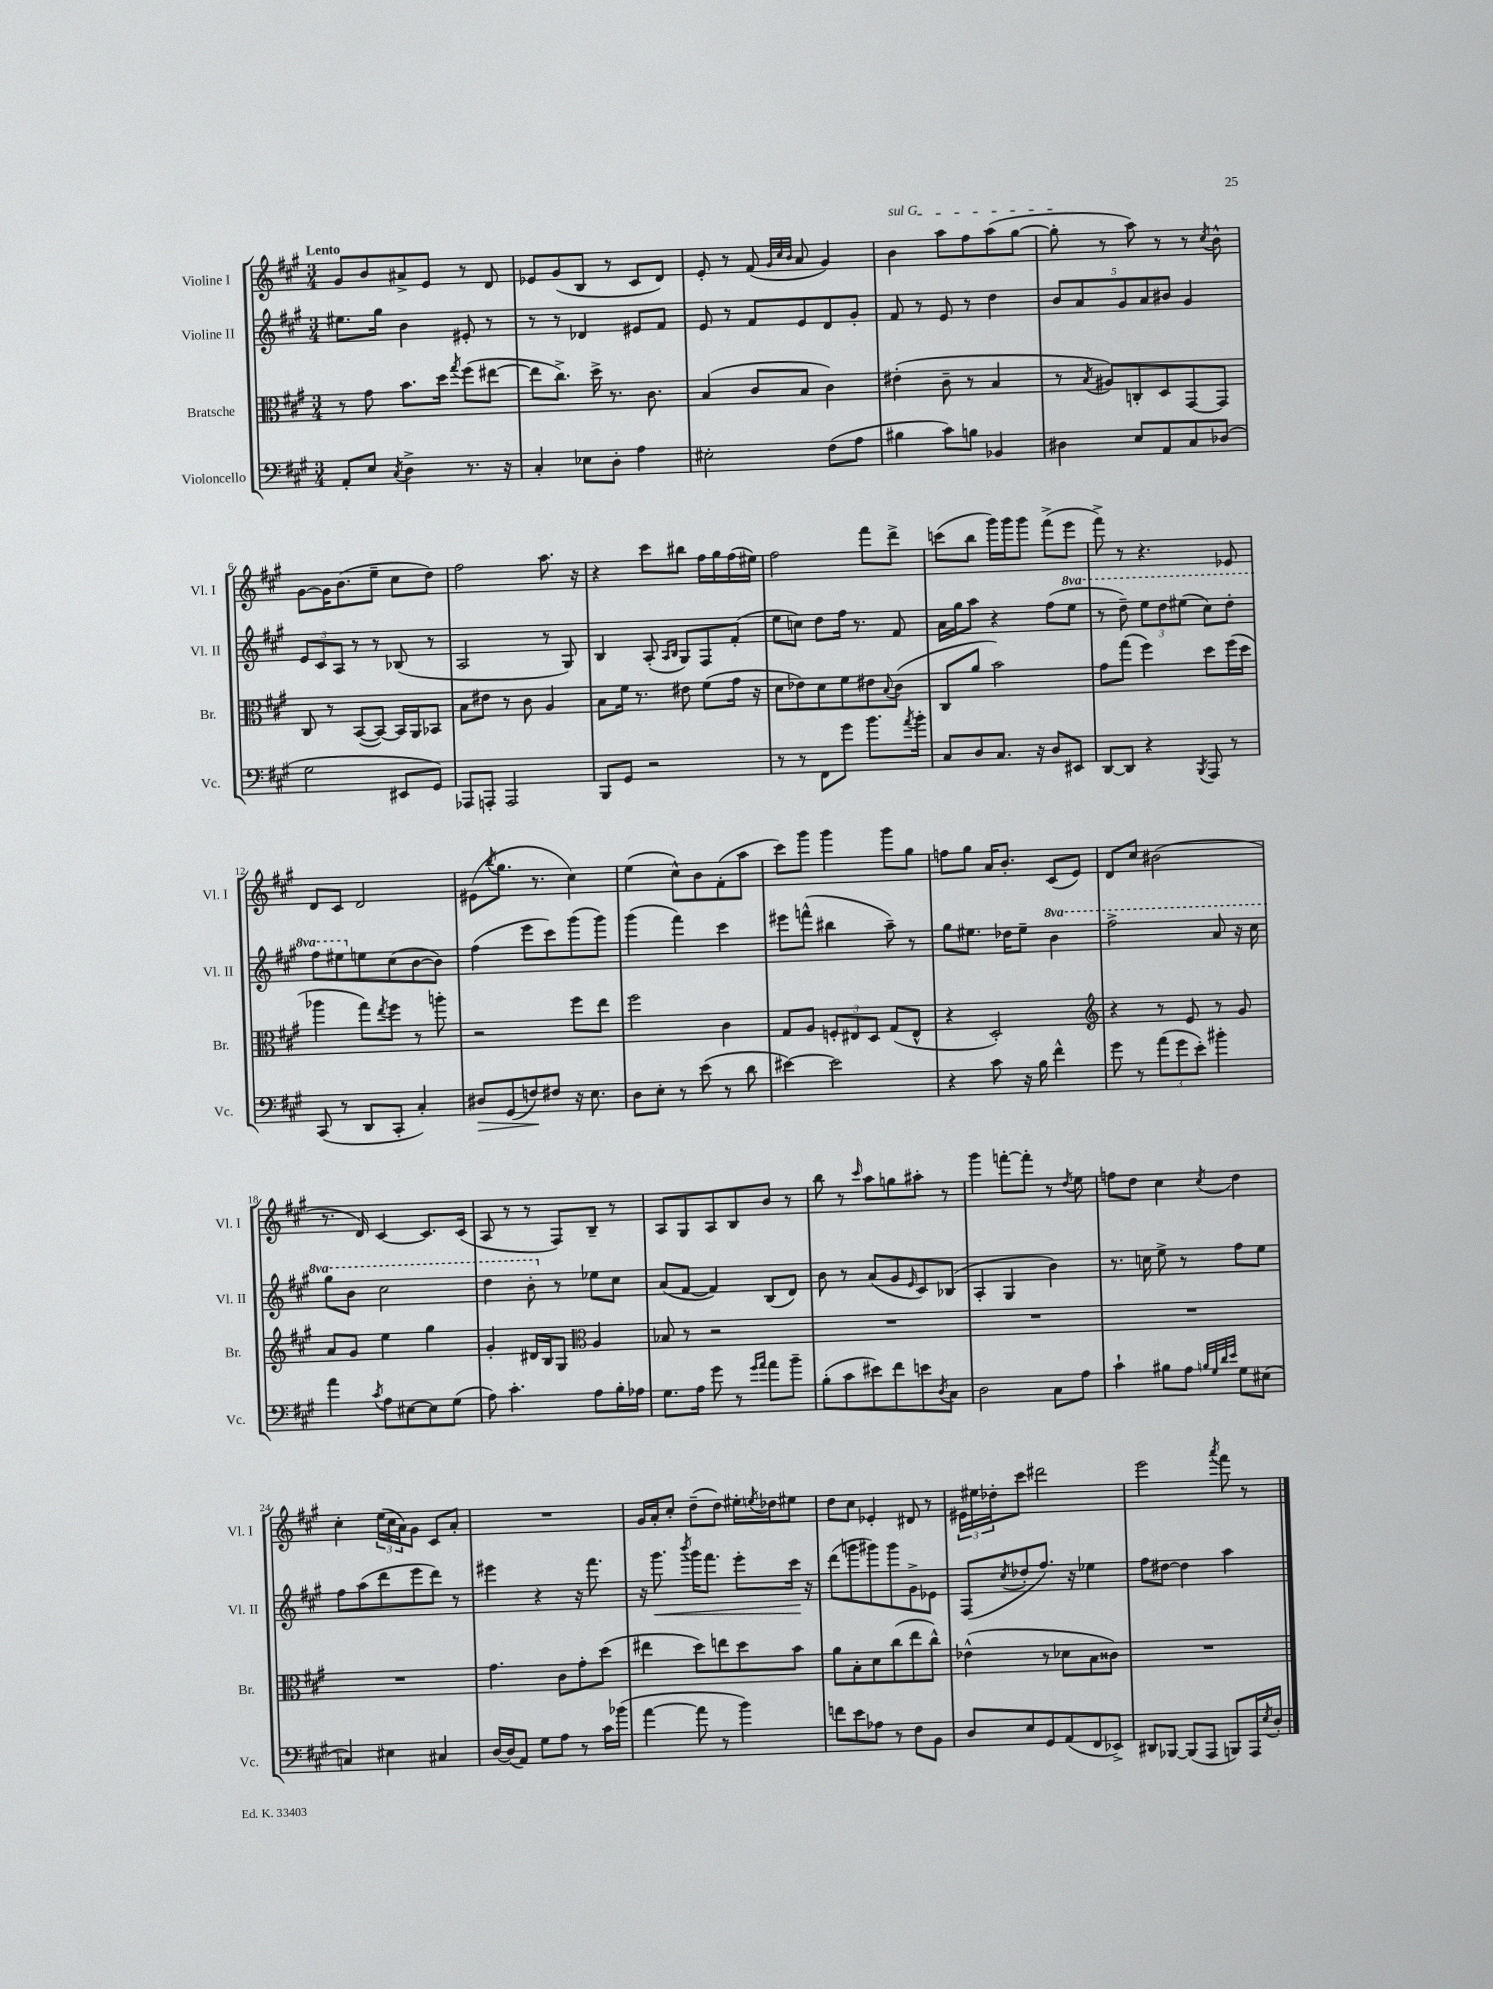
<<
\new StaffGroup <<
\new Staff = "s0" \with { instrumentName = "Violine I" shortInstrumentName = "Vl. I" } {
    \clef treble \key a \major \numericTimeSignature \time 3/4 \tempo "Lento"
    gis'8 b'8 ais'8-> e'8 r8 d'8 |
    ees'8 gis'8( b8 r8 cis'8 d'8) |
    e'8-. r8 fis'8( \grace { gis'32 cis''32 b'32 } a'8 gis'4) |
    \once \override TextSpanner.bound-details.left.text = \markup { \italic "sul G" } b'4\startTextSpan a''8 fis''8 a''8( gis''8~ |
    gis''8-.\stopTextSpan r8 a''8) r8 r8 \acciaccatura { cis''8 } b'8-^ |
    gis'8~ gis'16 b'8.( e''8-- cis''8 d''8) |
    fis''2 a''8. r16 |
    r4 cis'''8 bis''8 fis''16 gis''16 fis''16( eis''16) |
    fis''2 fis'''8 d'''8-> |
    c'''8( b''8 gis'''16) gis'''16 gis'''8 fis'''8->( e'''8 |
    fis'''8->) r8 r4. ees'8 |
    d'8 cis'8 d'2 |
    eis'8( \acciaccatura { b''8 } gis''8. r8. cis''4) |
    e''4( cis''8-^) b'8 fis'8-.( a''8 |
    cis'''8) gis'''8 gis'''4 gis'''8 gis''8 |
    f''8 gis''8 a'16 b'8.-. cis'8( e'8) |
    d'8 cis''8 bis'2( |
    r8. d'16) cis'4~ cis'8. cis'16( |
    a8 r8 r8 fis8) b8-- r8 |
    a8 gis8 a8 b8 b'8 r8 |
    b''8 r8 \grace { cis'''16 } a''8 g''8 ais''8-. r8 |
    gis'''4 f'''8~-. f'''8-. r8 \acciaccatura { d''8 } e''8 |
    f''8 d''8 cis''4 \acciaccatura { cis''8 } d''4 |
    cis''4-. \tuplet 3/2 { e''16( cis''16 a'16) } gis'8 cis'8 a'8-. |
    R2. |
    gis'16 a'16-. cis''8-. d''8--( d''8) eis''16-. \acciaccatura { e''8 } des''16 eis''8 |
    d''8 cis''8 ees'4-. dis'8 r8 |
    \tuplet 3/2 { eis'16 eis''16 des''16-. } cis'''8 dis'''2 |
    e'''2 \acciaccatura { a'''8 } fis'''8 r8 \bar "|." |
}
\new Staff = "s1" \with { instrumentName = "Violine II" shortInstrumentName = "Vl. II" } {
    \clef treble \key a \major \numericTimeSignature \time 3/4 \set Staff.ottavationMarkups = #ottavation-simple-ordinals
    eis''8. gis''16 b'4 eis'8-. r8 |
    r8 r8 des'4 eis'8 fis'8 |
    e'8 r8 fis'8 e'8 d'8 gis'8-. |
    fis'8 r8 e'8 r8 d''4 |
    \tuplet 5/4 { b'8 a'8 gis'8 a'8 bis'8 } gis'4 |
    \tuplet 3/2 { e'8 cis'8 a8 } r8 r8 bes8( r8 |
    a2 r8 gis8) |
    b4 a8-.( \grace { a16 b16 } gis8) fis8 fis'8-.( |
    e''8 c''8) d''8 fis''16 r8. fis'8 |
    a'16 gis''16 a''8 r4 fis''8( \ottava #1 e'''8 |
    r8 d'''8--) \tuplet 3/2 { e'''8 d'''8 eis'''8( } cis'''8) d'''8-. |
    fis'''8 eis'''8 \ottava #0 e''!8 cis''8( b'8~ b'8) |
    fis''4( e'''8 cis'''8) gis'''8( gis'''8) |
    gis'''4( fis'''4) cis'''4 |
    eis'''8 f'''8-^( bis''4 a''8--) r8 |
    gis''8 eis''8. des''16 eis''8-- \ottava #1 b''4 |
    fis'''2-> a''8 r16 cis'''16 |
    gis'''8 b''8 cis'''2 |
    d'''4 b''8-. \ottava #0 r8 ees''8 cis''8 |
    a'8( fis'8~ fis'4) b8( d'8) |
    b'8 r8 a'8( gis'8 \grace { e'16 } cis'8) bes8( |
    a4-. gis4 b'4) |
    r8. c''16 e''8-> r8 fis''8 e''8 |
    fis''8 a''8( d'''8 e'''8 d'''8) r8 |
    eis'''4 r4 r16 fis'''8. |
    r16 gis'''8.\< \acciaccatura { b'''8 } gis'''16 fis'''8. e'''8-. cis'''16\! r16 |
    d'''8( g'''8 gis'''8) gis'''8 gis'8-> ees'8 |
    fis8( \acciaccatura { cis''8 } des''8-. fis''8.) r16 ees''4 |
    fis''8 dis''8~ dis''4 a''4 \bar "|." |
}
\new Staff = "s2" \with { instrumentName = "Bratsche" shortInstrumentName = "Br." } {
    \clef alto \key a \major \numericTimeSignature \time 3/4
    r8 gis'8 b'8. d''16 \acciaccatura { gis''8 } fis''8( eis''8~ |
    eis''8 cis''8.->) d''16-> r8. cis'8. |
    b4( cis'8 b8 cis'4) |
    eis'4-.( cis'8-- r8 b4 |
    r8 \acciaccatura { b8 } ais8) c8-. d8 gis,8~ gis,8 |
    cis8 r8 b,8~( b,8~) b,16 a,16 bes,8 |
    b8 eis'8 r8 cis'8 a4 |
    b8 fis'16 r8. eis'8 fis'8( gis'16 r16 |
    d'8 ees'8) d'8 fis'8 eis'8 \appoggiatura { b8 } cis'8( |
    cis8 a'8 b'2) |
    gis'8 gis''8( fis''4) d''8 fis''16( d''16 |
    aes''4 gis''8) \acciaccatura { e''8 } fis''8 r8 a''8-. |
    r2 fis''8 e''8 |
    fis''2 cis'4 |
    gis8 a8 \tuplet 3/2 { f8-. eis8 d8 } gis8( eis8-^ |
    r4 d2-.) |
    \clef treble r4 r8 e'8 r8 gis'8 |
    a'8 gis'8 e''4 gis''4 |
    gis'4-. dis'16 b16 gis8 \clef alto a4 |
    bes8 r8 r2 |
    R2. |
    R2. |
    R2. |
    R2. |
    gis'4. cis'8 gis'8-. d''8( |
    eis''4 d''8) e''8 d''8 b'8 |
    a'8 b8-. d'8 cis''8( e''8 cis''8-^) |
    ees'4-^( r8 des'8 b8 cisis'8) |
    R2. \bar "|." |
}
\new Staff = "s3" \with { instrumentName = "Violoncello" shortInstrumentName = "Vc." } {
    \clef bass \key a \major \numericTimeSignature \time 3/4
    a,8-. e8 \acciaccatura { cis8 } d4-> r8. r16 |
    cis4-. ees8 d8-. a4 |
    eis2-. fis8( a8 |
    bis4 cis'8) b8 bes,4 |
    dis4 e8 a,8 cis8 des8( |
    gis2 eis,8 gis,8) |
    aes,,8 a,,8-. a,,2 |
    b,,8 gis,8 r2 |
    r8 r8 fis,8 gis'8 b'8. \acciaccatura { a'8 } b'16-. |
    cis8 d8 cis8. r16 d8 eis,8 |
    d,8~ d,8 r4 \acciaccatura { b,,8 } a,,8 r8 |
    cis,8( r8 d,8 cis,8-. cis4-.) |
    dis8\> gis,8( f8\!) fis8 r16 e8. |
    d8 e8-. r8 e'8( r8 d'8 |
    eis'4~) eis'2 |
    r4 cis'8 r16 b16 fis'4-^ |
    gis'8 r8 \tuplet 3/2 { a'8( gis'8 e'8-.) } bis'4-. |
    a'4 \acciaccatura { cis'8 } a8 eis8~ eis8 gis8( |
    a8) cis'4.-. a8 b16-. aes16 |
    gis8. a16 gis'8 r8 \grace { gis'16 a'16 } a'8 b'8-- |
    b8-.( cis'8 eis'8) fis'8 e'8 \acciaccatura { d8 } cis8 |
    d2 cis8 a8 |
    cis'4-! bis8 a8 \grace { b32 gis32 d'32 e'32 } gis8 eis8( |
    c4) eis4 cis4 |
    d16~ d16( a,8) gis8 a8 r8 cis'16 bes'16( |
    a'4~ a'8 r8 b'4) |
    f'8 e'8 aes8 r8 fis8 b,8 |
    d8 e8 gis,8 a,8( fis,8 ees,8->) |
    dis,8 bes,,8~ bes,,8( a,,8 b,,8) a,,16 \acciaccatura { e8 } d16-. \bar "|." |
}
>>
>>
